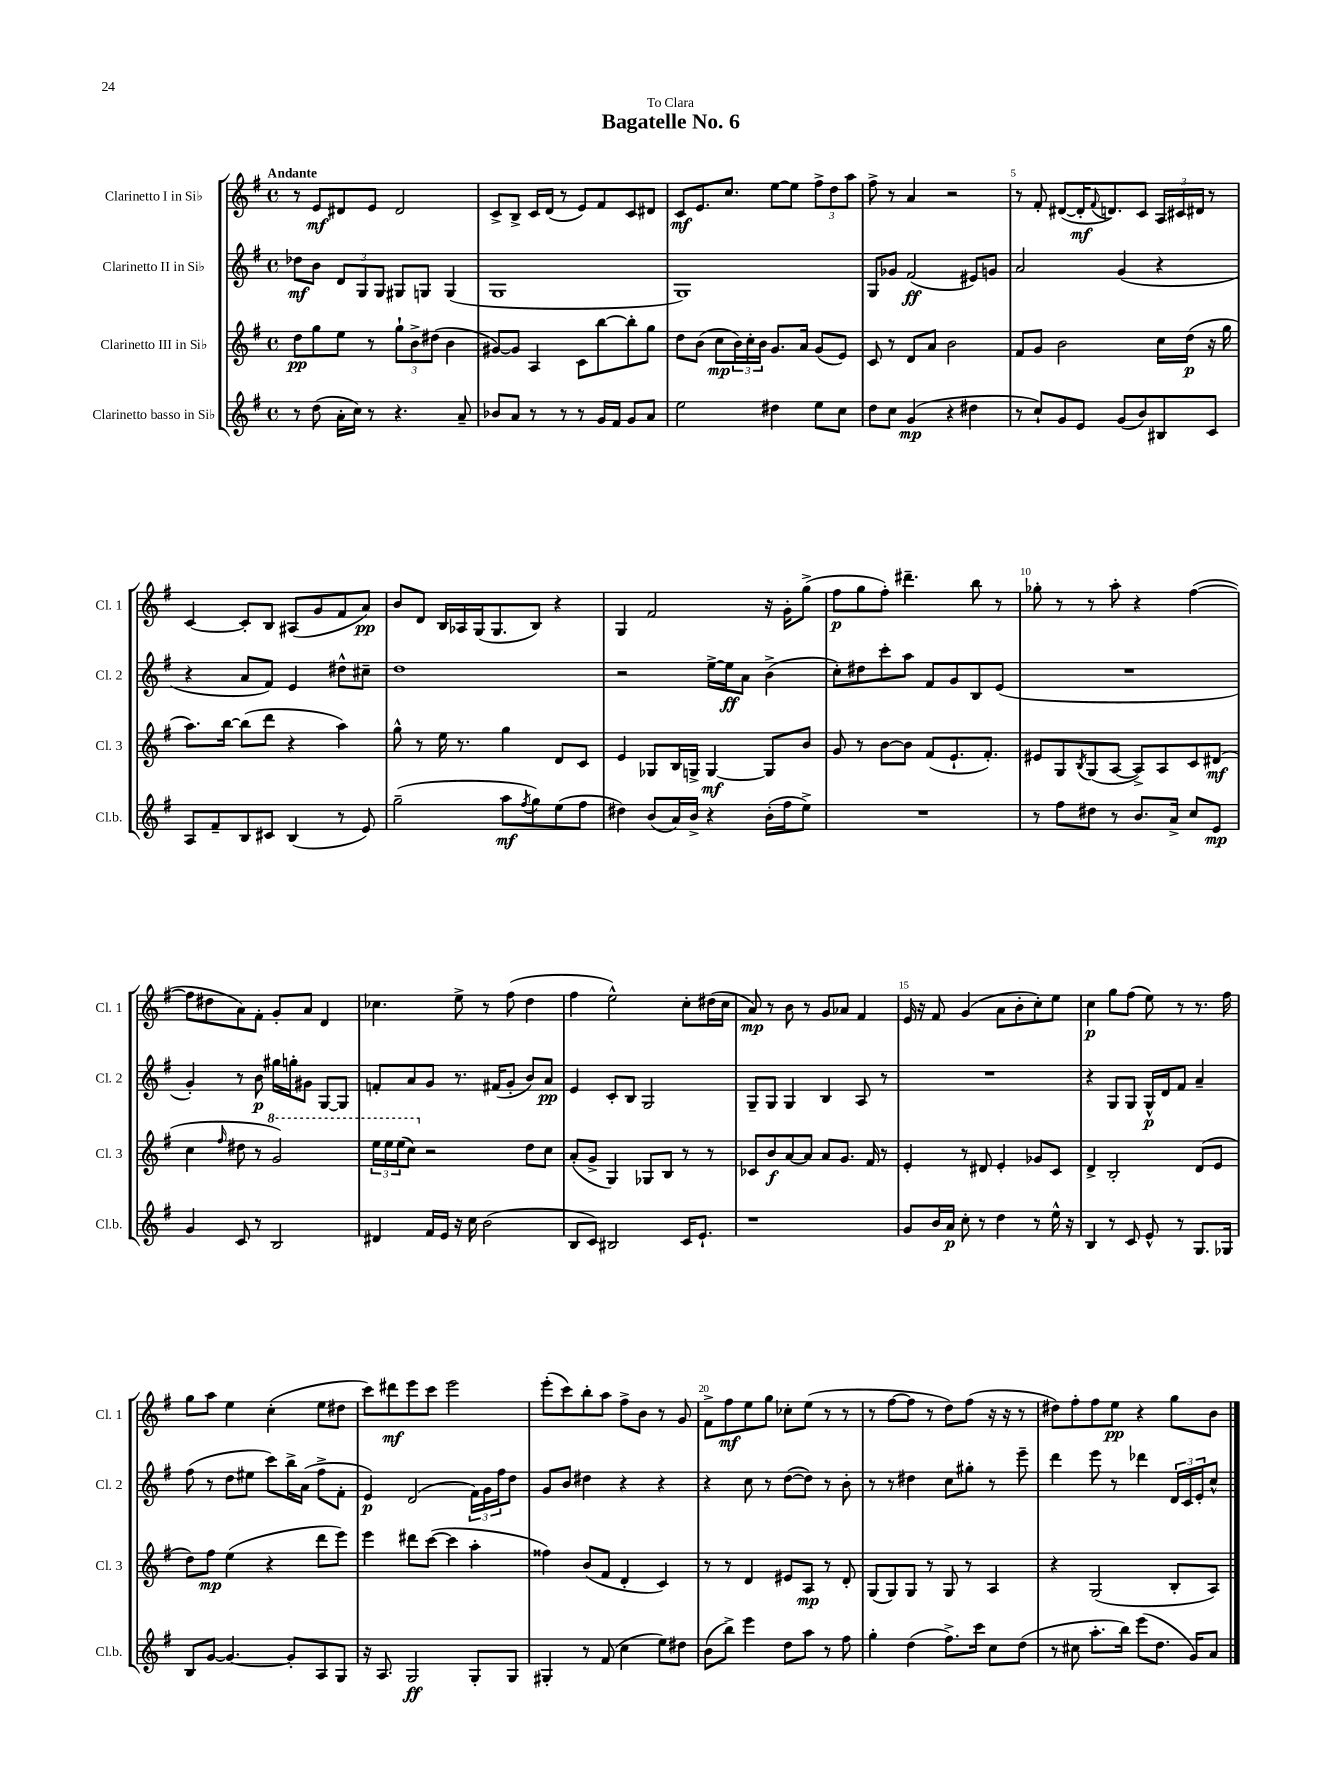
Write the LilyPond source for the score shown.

\header { title = "Bagatelle No. 6" dedication = "To Clara" }
<<
\new StaffGroup <<
\new Staff = "s0" \with { instrumentName = "Clarinetto I in Sib" shortInstrumentName = "Cl. 1" } {
    \clef treble \key g \major \defaultTimeSignature \time 4/4 \tempo "Andante"
    r8 e'8\mf dis'8 e'8 dis'2 |
    c'8-> b8-> c'16 d'16( r8 e'8) fis'8 c'8 dis'8 |
    c'8\mf e'8. c''8. e''8~ e''8 \tuplet 3/2 { fis''8-> d''8 a''8 } |
    fis''8-> r8 a'4 r2 |
    r8 fis'8-. dis'8~( dis'16-.\mf \appoggiatura { fis'8 } d'8.) c'8 \tuplet 3/2 { a16 cis'16 dis'16 } r8 |
    c'4~ c'8-. b8 ais8( g'8 fis'8 a'8\pp) |
    b'8 d'8 b16 aes16 g16( g8. b8) r4 |
    g4 fis'2 r16 g'16-. g''8->( |
    fis''8\p g''8 fis''8-.) dis'''4.-- b''8 r8 |
    ges''8-. r8 r8 a''8-. r4 fis''4~( |
    fis''8 dis''8 a'8) fis'8-. g'8-. a'8 d'4 |
    ces''4. e''8-> r8 fis''8( d''4 |
    fis''4 e''2-^) c''8-. dis''16( c''16 |
    a'8\mp) r8 b'8 r8 g'8 aes'8 fis'4 |
    e'16 r16 fis'8 g'4( a'8 b'8-. c''8-.) e''8 |
    c''4\p g''8 fis''8( e''8) r8 r8. fis''16 |
    g''8 a''8 e''4 c''4-.( e''8 dis''8 |
    c'''8) dis'''8\mf e'''8 c'''8 e'''2 |
    e'''8-.( c'''8) b''8-. a''8 fis''8-> b'8 r8 g'8 |
    fis'8-> fis''8\mf e''8 g''8 ces''8-. e''8( r8 r8 |
    r8 fis''8~ fis''8 r8 d''8) fis''8( r16 r16 r8 |
    dis''8) fis''8-. fis''8 e''8\pp r4 g''8 b'8 \bar "|." |
}
\new Staff = "s1" \with { instrumentName = "Clarinetto II in Sib" shortInstrumentName = "Cl. 2" } {
    \clef treble \key g \major \defaultTimeSignature \time 4/4
    des''8\mf b'8 \tuplet 3/2 { d'8 g8 g8 } gis8 g8 g4( |
    g1 |
    g1) |
    g8 ges'8 fis'2\ff( eis'8) g'8 |
    a'2 g'4( r4 |
    r4 a'8 fis'8) e'4 dis''8-^ cis''8-- |
    d''1 |
    r2 e''16~-> e''16\ff a'8 b'4->( |
    c''8-.) dis''8 c'''8-. a''8 fis'8 g'8 b8 e'8( |
    R1 |
    g'4-.) r8 b'8\p gis''16 g''16-. gis'8 g8~ g8 |
    f'8-. a'8 g'8 r8. fis'16( g'8-. b'8) a'8\pp |
    e'4 c'8-. b8 g2 |
    g8-- g8 g4 b4 a8 r8 |
    R1 |
    r4 g8 g8 g16-^\p d'16 fis'8 a'4-- |
    fis''8( r8 d''8 eis''8 c'''8) b''16-> a'16( fis''8-> fis'8-. |
    e'4\p) d'2( \tuplet 3/2 { fis'16) g'16 fis''16 } d''8 |
    g'8 b'8 dis''4 r4 r4 |
    r4 c''8 r8 d''8~( d''8) r8 b'8-. |
    r8 r8 dis''4 c''8 gis''8-. r8 e'''8-- |
    d'''4 e'''8 r8 des'''4 \tuplet 3/2 { d'16 c'16 e'16-. } c''8-^ \bar "|." |
}
\new Staff = "s2" \with { instrumentName = "Clarinetto III in Sib" shortInstrumentName = "Cl. 3" } {
    \clef treble \key g \major \defaultTimeSignature \time 4/4
    d''8\pp g''8 e''8 r8 \tuplet 3/2 { g''8-! b'8-> dis''8( } b'4 |
    gis'8~) gis'8 a4 c'8 b''8~ b''8-. g''8 |
    d''8 b'8( c''8\mp \tuplet 3/2 { b'16) c''16-. b'16 } g'8. a'16 g'8( e'8) |
    c'8 r8 d'8 a'8 b'2 |
    fis'8 g'8 b'2 c''16 d''16\p( r16 g''16 |
    a''8.) b''16~ b''8( d'''8 r4 a''4) |
    g''8-^ r8 e''16 r8. g''4 d'8 c'8 |
    e'4 ges8 b16 g16-> g4~\mf g8 b'8 |
    g'8 r8 b'8~ b'8 fis'8( e'8.-! fis'8.-.) |
    eis'8 g8 \acciaccatura { b8 } g8( a8~ a8->) a8 c'8 dis'8\mf( |
    c''4 \grace { fis''16 } dis''8 r8 \ottava #1 g''2) |
    \tuplet 3/2 { e'''16 e'''16 e'''16( } c'''8) \ottava #0 r2 d''8 c''8 |
    a'8-.( g'8-> g4) ges8 b8 r8 r8 |
    ces'8 b'8\f a'8~ a'8 a'8 g'8. fis'16 r8 |
    e'4-. r8 dis'8 e'4-. ges'8 c'8 |
    d'4-> b2-. d'8( e'8 |
    d''8) fis''8\mp e''4( r4 d'''8 e'''8) |
    e'''4 dis'''8 c'''8~( c'''4 a''4-. |
    fisis''4) b'8( fis'8 d'4-. c'4) |
    r8 r8 d'4 eis'8 a8\mp r8 d'8-. |
    g8( g8) g8 r8 g8 r8 a4 |
    r4 g2( b8-. a8) \bar "|." |
}
\new Staff = "s3" \with { instrumentName = "Clarinetto basso in Sib" shortInstrumentName = "Cl.b." } {
    \clef treble \key g \major \defaultTimeSignature \time 4/4
    r8 d''8( a'16-. c''16) r8 r4. a'8-- |
    bes'8 a'8 r8 r8 r8 g'16 fis'16 g'8 a'8 |
    e''2 dis''4 e''8 c''8 |
    d''8 c''8 g'4\mp( r4 dis''4 |
    r8 c''8-!) g'8 e'8 g'8( b'8) bis8 c'8 |
    a8 fis'8-- b8 cis'8 b4( r8 e'8) |
    g''2--( a''8\mf \acciaccatura { fis''8 } g''8) e''8( fis''8 |
    dis''4) b'8( a'16) b'16-> r4 b'16-.( fis''16 e''8->) |
    R1 |
    r8 fis''8 dis''8 r8 b'8. a'16-> c''8 e'8\mp |
    g'4 c'8 r8 b2 |
    dis'4 fis'16 e'16 r16 c''16 b'2( |
    b8 c'8) bis2 c'16 e'8.-! |
    r1 |
    g'8 b'16 a'16\p c''8-. r8 d''4 r8 e''16-^ r16 |
    b4 r8 c'8 e'8-^ r8 g8. ges16 |
    b8 g'8~ g'4.~ g'8-. a8 g8 |
    r16 a8. g2\ff g8-. g8 |
    gis4-. r8 fis'8( c''4 e''8) dis''8 |
    b'8( b''8->) e'''4 d''8 a''8 r8 fis''8 |
    g''4-. d''4( fis''8.->) c'''16 c''8 d''8( |
    r8 cis''8 a''8.-. b''16) e'''8( d''8. g'16) a'8 \bar "|." |
}
>>
>>
\layout { \context { \Score \override BarNumber.break-visibility = ##(#f #t #t) barNumberVisibility = #(every-nth-bar-number-visible 5) } }
